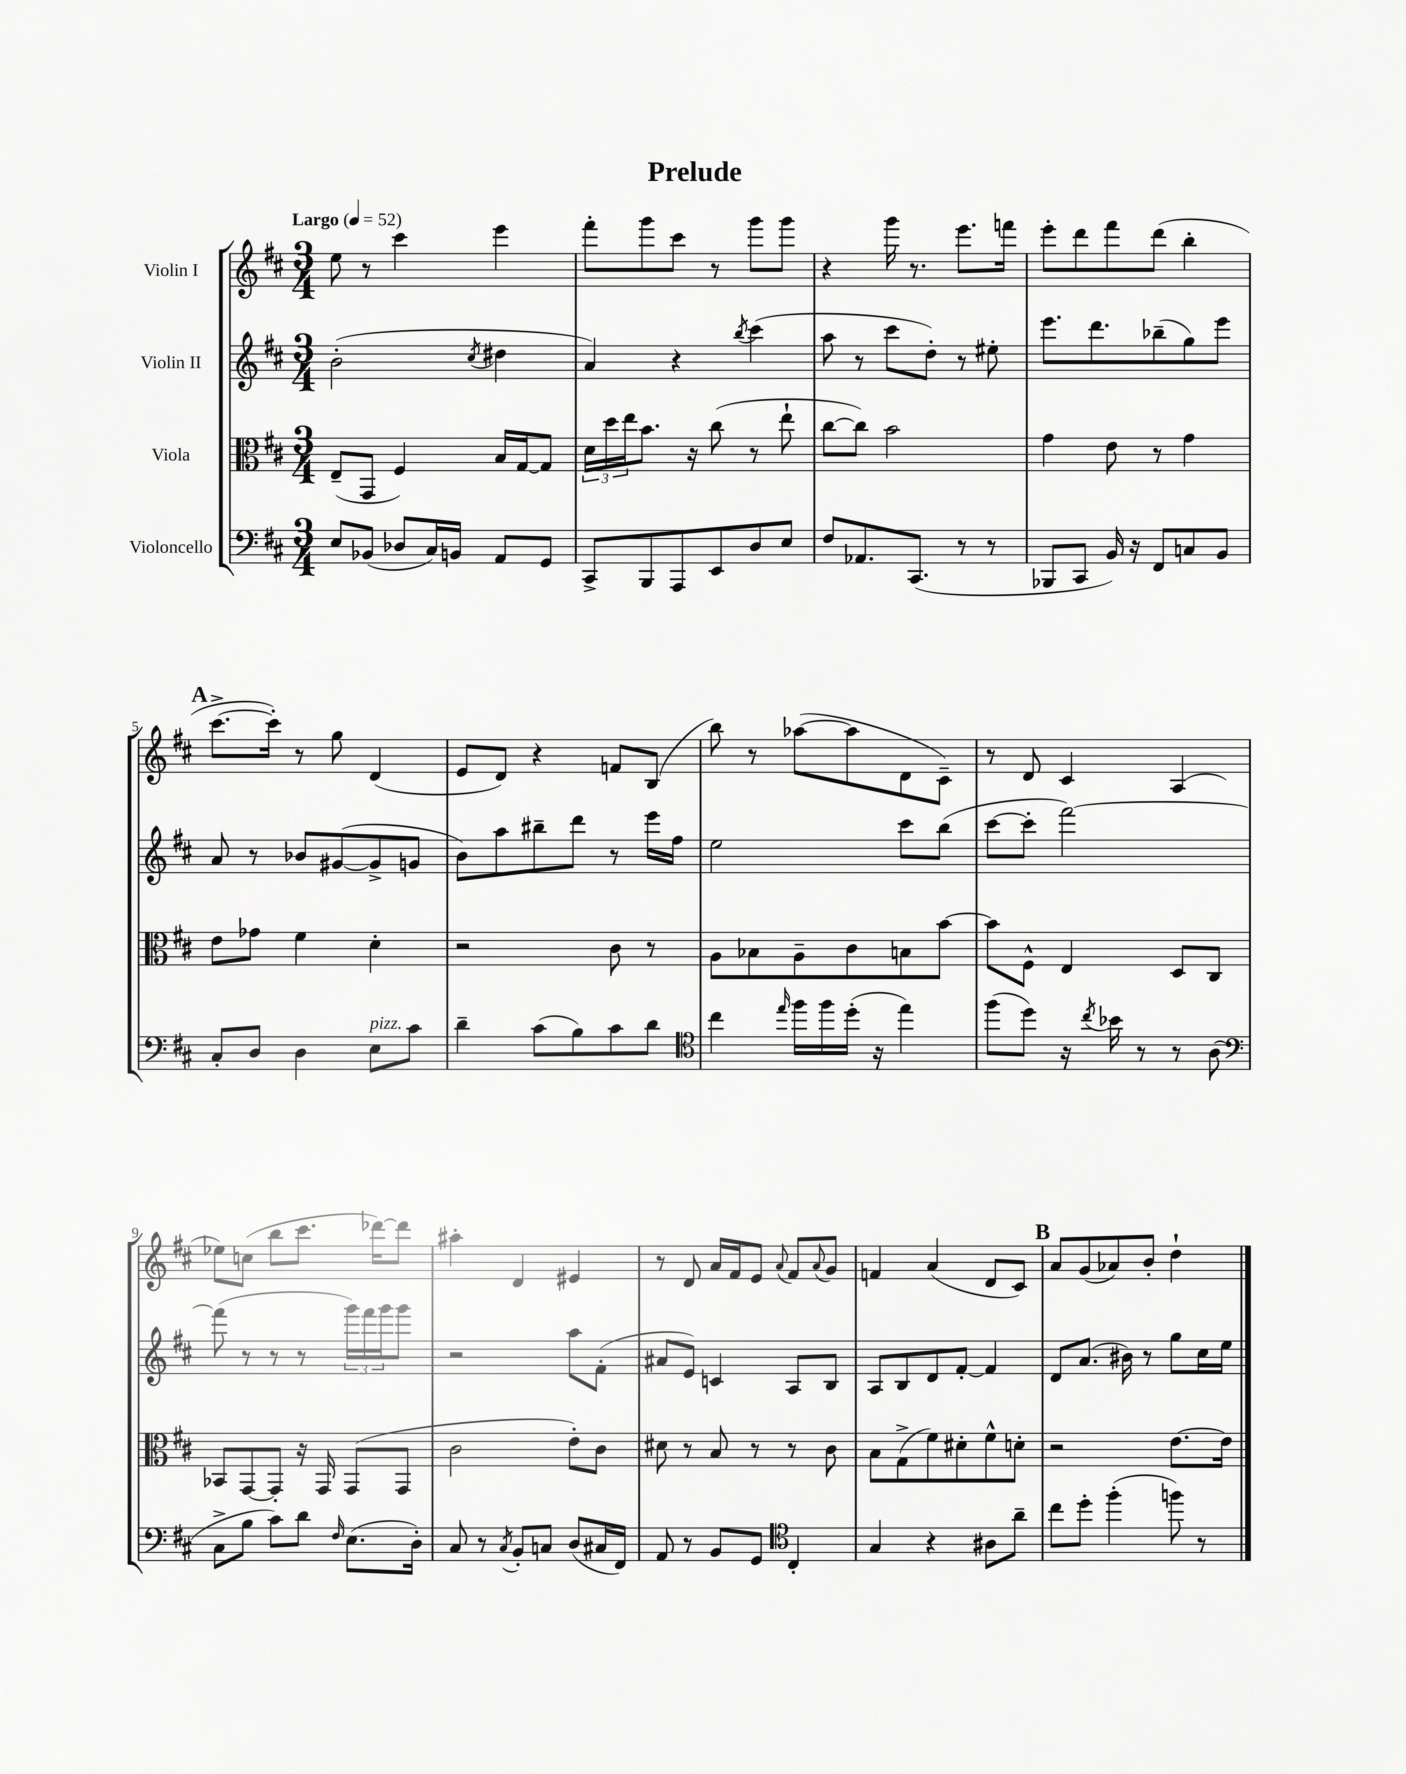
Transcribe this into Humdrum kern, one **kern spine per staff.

**kern	**kern	**kern	**kern
*staff4	*staff3	*staff2	*staff1
*clefF4	*clefC3	*clefG2	*clefG2
*k[f#c#]	*k[f#c#]	*k[f#c#]	*k[f#c#]
*M3/4	*M3/4	*M3/4	*M3/4
*MM52	*MM52	*MM52	*MM52
8E/L	(8E~/L	(2b'\	8ee\
(8BB-/J	8GG/J	.	8r
8D-/L	4F#/)	.	4ccc#\
16C#/L)	.	.	.
16BB/JJ	.	.	.
.	.	8qcc#/	.
8AA/L	16B/LL	4dd#\	4eee\
.	[16G/J	.	.
8GG/J	8G/]J	.	.
=	=	=	=
8CC#^/L	24d\LL	4a/)	8fff#'\L
.	24dd\	.	.
.	24ee\J	.	.
8BBB/	8.b\J	.	8ggg\
8AAA/	.	4r	8ccc#\J
.	16r	.	.
8EE/	(8cc#\	.	8r
.	.	8qbb/	.
8D/	8r	(4ccc#\	8ggg\L
8E/J	8ee`\	.	8ggg\J
=	=	=	=
8F#/L	[8cc#\L	8aa\	4r
8.AA-/	8cc#\]J)	8r	.
.	2b\	8ccc#\L	16ggg\
(8.CC#/J	.	.	8.r
.	.	8dd'\J)	.
8r	.	8r	8.eee\L
8r	.	8ee#'\	.
.	.	.	16fff\Jk
=	=	=	=
8BBB-/L	4g\	8.eee\L	8eee'\L
8CC#/J	.	.	8ddd\
.	.	8.ddd\	.
16BB/)	8e\	.	8fff#\
16r	.	.	.
8FF#/L	8r	(8bb-~\	(8ddd\J
8C/	4g\	8gg\)	4bb'\
8BB/J	.	8eee\J	.
=	=	=	=
8C#'/L	8e\L	8a/	[8.ccc#^\L
8D/J	8g-\J	8r	.
.	.	.	16ccc#'\]Jk)
4D\	4f#\	8b-/L	8r
.	.	([8g#/	8gg\
8E\L	4d'\	8g#^/]	(4d/
8c#\J	.	8g/J	.
=	=	=	=
4d~\	2r	8b\L)	8e/L
.	.	8aa\	8d/J)
(8c#\L	.	8bb#~\	4r
8B\)	.	8ddd\J	.
8c#\	8c#\	8r	8f/L
8d\J	8r	16eee\LL	(8B/J
.	.	16ff#\JJ	.
=	=	=	=
*clefC4	*	*	*
4cc#\	8A\L	2ee\	8bb\)
.	8B-\	.	8r
16qqee/	.	.	.
16ff#\LL	8A~\	.	([8aa-\L
16ff#\	.	.	.
(16dd'\JJ	8c#\	.	8aa-\]
16r	.	.	.
4ee\)	8B\	8ccc#\L	8d\
.	[8b\J	(8bb\J	8c#~\J)
=	=	=	=
(8ff#\L	8b\]L	[8ccc#\L	8r
8dd\J)	8F#^^\J	8ccc#'\]J	8d/
16r	4E/	[2fff#\)	4c#/
8qcc#/	.	.	.
16b-\	.	.	.
8r	.	.	.
8r	8D/L	.	(4A/
(8A\	8C#/J	.	.
=	=	=	=
*clefF4	*	*	*
8C#^\L	8BB-/L	(8fff#\]	8ee-\L)
8B\J	[8GG/	8r	(8cc\J
8c#\L)	8GG'/]J	8r	8bb\L
8d\J	16r	8r	8.ccc#\J
.	16GG/	.	.
16qqF#/	.	.	.
(8.E\L	(8GG/L	24ggg\LL)	.
.	.	24fff#\	.
.	.	.	[16ddd-\LK)
.	.	24ggg\J	.
.	8GG/J	8ggg\J	8ddd-\]J
16D'\Jk)	.	.	.
=	=	=	=
8C#/	2c#\	2r	4aa#'\
8r	.	.	.
8qC#/	.	.	.
8BB'/L	.	.	4d/
8C/J	.	.	.
(8D/L	8e'\L)	8aa\L	4e#/
16C#/L	8c#\J	(8f#'\J	.
16FF#/JJ)	.	.	.
=	=	=	=
8AA/	8d#\	8a#/L	8r
8r	8r	8e/J)	8d/
8BB/L	8B/	4c/	16a/LL
.	.	.	16f#/J
8GG/J	8r	.	8e/J
*clefC4	*	*	*
.	.	.	8qqa/
4C#'/	8r	8A/L	8f#/L
.	.	.	8qqa/
.	8c#\	8B/J	8g/J
=	=	=	=
4G/	8B\L	8A/L	4f/
.	(8G^\	8B/	.
4r	8f#\)	8d/	(4a/
.	8d#'\	[8f#'/J	.
8A#\L	8f#^^\	4f#/]	8d/L
8a~\J	8d'\J	.	8c#/J)
=	=	=	=
8cc#\L	2r	8d/L	8a/L
8dd'\J	.	(8.a/J	(8g/
(4ff#'\	.	.	8a-/)
.	.	16b#\)	.
.	.	8r	8b'/J
8ff\)	[8.e\L	8gg\L	4dd`\
8r	.	16cc#\L	.
.	16e\]Jk	16ee\JJ	.
==	==	==	==
*-	*-	*-	*-
